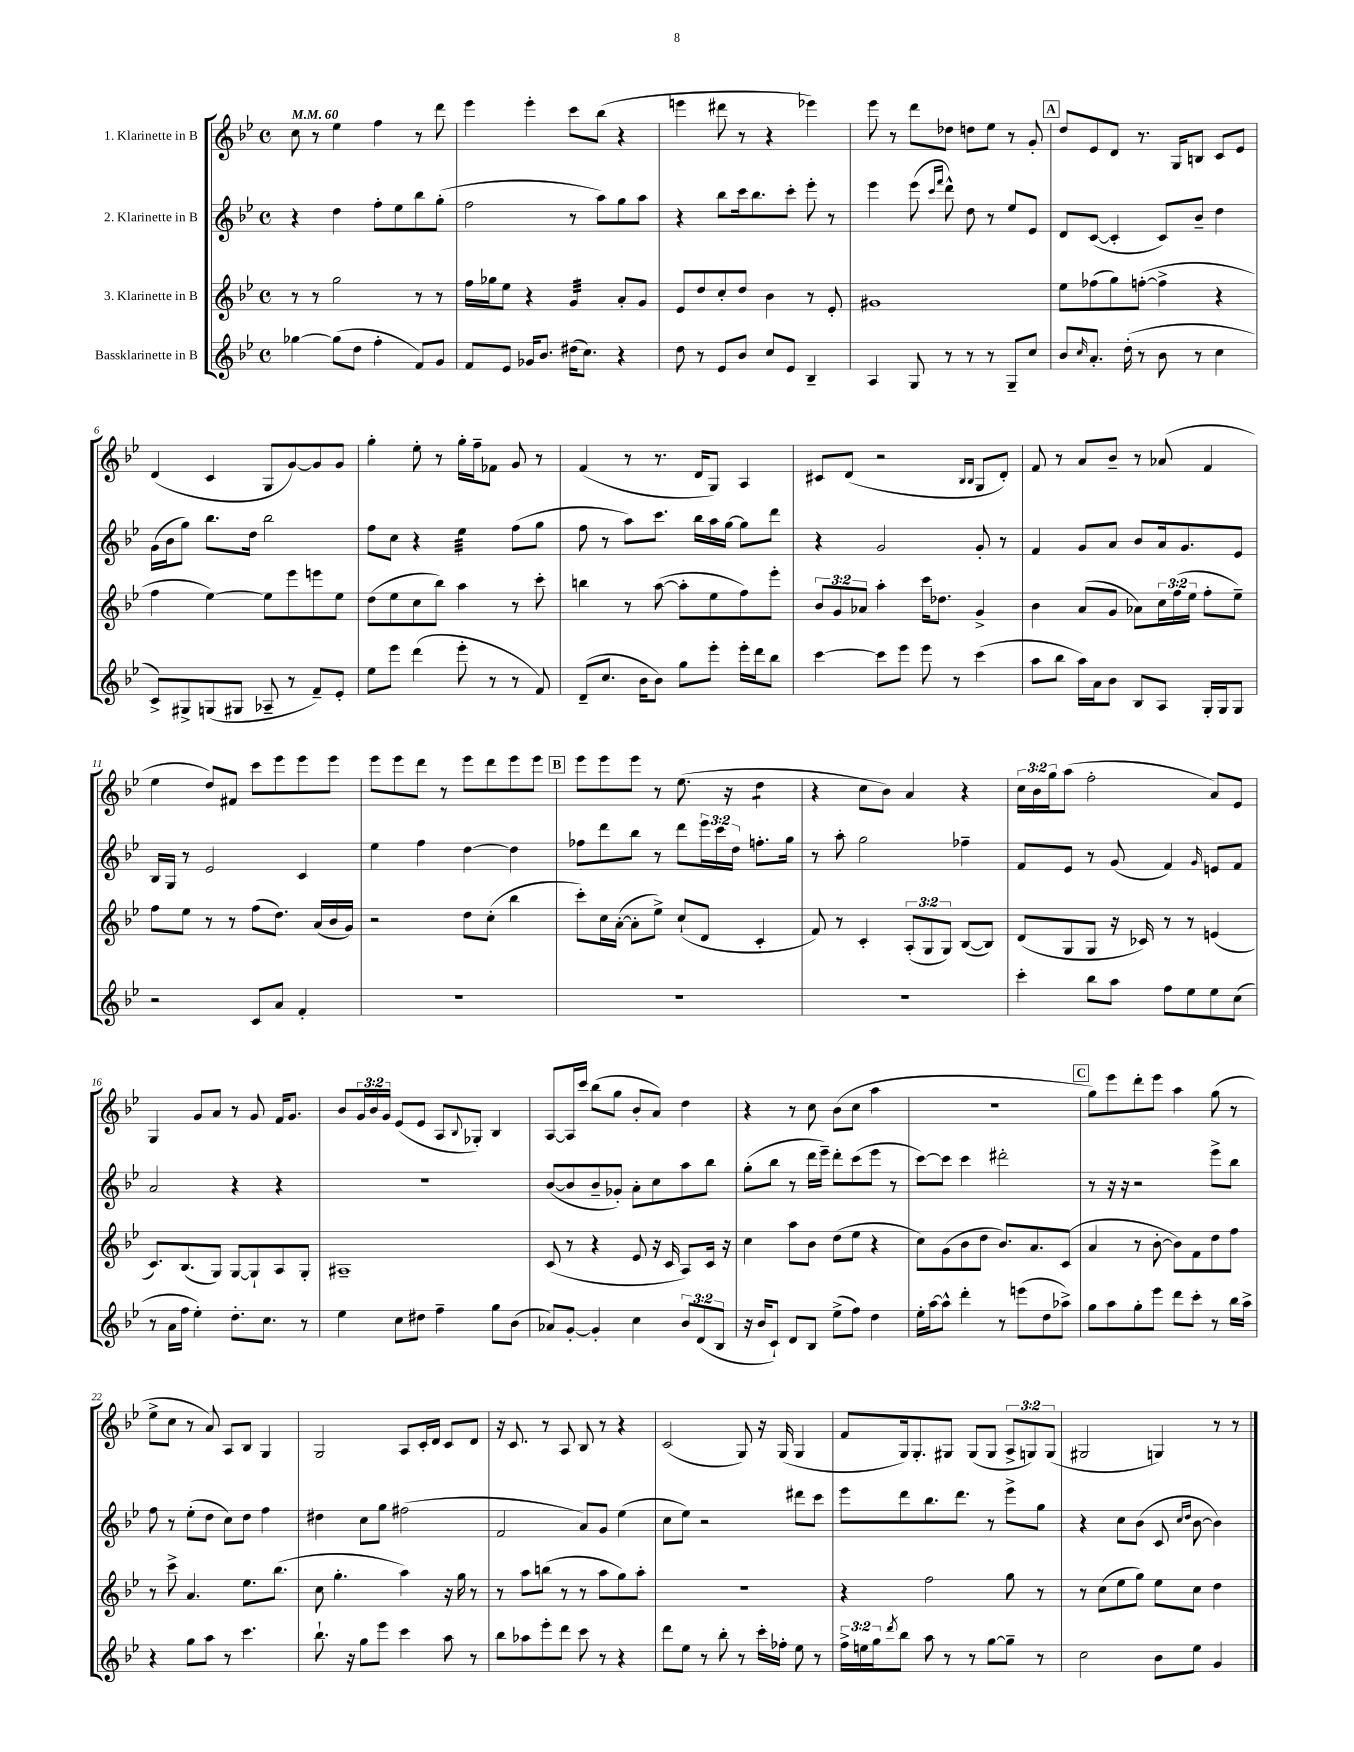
<<
\new StaffGroup <<
\new Staff = "s0" \with { instrumentName = "1. Klarinette in B" } {
    \clef treble \key bes \major \defaultTimeSignature \time 4/4 \override Staff.TupletNumber.text = #tuplet-number::calc-fraction-text \tempo 4 = 60
    c''8 r8 ees''4 f''4 r8 d'''8 |
    ees'''4 ees'''4-. c'''8 bes''8( r4 |
    e'''4 dis'''8 r8 r4 ees'''4) |
    ees'''8 r8 d'''8 des''8 d''8 ees''8 r8 g'8-. |
    \mark \markup { \box "A" } d''8 ees'8 d'8 r8. g16 b8 c'8 ees'8 |
    d'4( c'4 g8 g'8~) g'8 g'8 |
    g''4-. ees''8-. r8 g''16-. f''16-- fes'8 g'8 r8 |
    f'4( r8 r8. d'16 g8) a4 |
    cis'8 d'8( r2 \grace { bes16 bes16 } g8 d'8-.) |
    f'8 r8 a'8 bes'8-- r8 aes'8( f'4 |
    ees''4 d''8) fis'8 c'''8 ees'''8 ees'''8 ees'''8 |
    ees'''8 ees'''8 d'''8 r8 ees'''8 d'''8 ees'''8 ees'''8 |
    \mark \markup { \box "B" } ees'''8 ees'''8 ees'''8 r8 ees''8.( r16 d''4:8 |
    r4 c''8 bes'8) a'4 r4 |
    \tuplet 3/2 { c''16 bes'16 g''16 } a''8( f''2-. a'8) ees'8 |
    g4 g'8 a'8 r8 g'8 f'16 g'8. |
    bes'8 \tuplet 3/2 { g'16 bes'16 g'16 } ees'8( ees'8 a8 \appoggiatura { bes8 } ges8-.) bes4 |
    a8~ a16 c'''16 bes''8( g''8 bes'8-. a'8) d''4 |
    r4 r8 c''8 bes'8( c''8 a''4 |
    R1 |
    \mark \markup { \box "C" } g''8) ees'''8 d'''8-. ees'''8 a''4 g''8( r8 |
    ees''8-> c''8 r8 a'8) a8 bes8 g4 |
    g2 a8 c'16-. d'16 c'8 d'8 |
    r16 c'8. r8 a8 bes8 r8 r4 |
    c'2( g8) r16 g16( g4 |
    f'8 g16) g8.-. gis8 gis8( gis8 \tuplet 3/2 { a8-> g8) g8( } |
    gis2 g4) r8 r8 \bar "|." |
}
\new Staff = "s1" \with { instrumentName = "2. Klarinette in B" } {
    \clef treble \key bes \major \defaultTimeSignature \time 4/4 \override Staff.TupletNumber.text = #tuplet-number::calc-fraction-text
    r4 d''4 f''8-. ees''8 bes''8 g''8-.( |
    f''2 r8 a''8) g''8 a''8 |
    r4 bes''8 c'''16 bes''8. c'''8-. ees'''8-. r8 |
    ees'''4 ees'''8( \grace { c'''16 f'''16 } d'''8-^) d''8 r8 ees''8 ees'8 |
    \mark \markup { \box "A" } d'8 c'8~( c'4-. c'8) bes'8-- d''4 |
    g'16( bes'16 g''8) bes''8. d''16 bes''2 |
    f''8 c''8 r4 ees''4:32 f''8( g''8 |
    f''8 r8 a''8) c'''8. bes''16 a''16 g''16~ g''8 d'''8 |
    r4 g'2 g'8-. r8 |
    f'4 g'8 a'8 bes'8 a'16 g'8. ees'8 |
    bes16 g16 r8 ees'2 c'4 |
    ees''4 f''4 d''4~ d''4 |
    \mark \markup { \box "B" } fes''8 d'''8 bes''8 r8 d'''8 \tuplet 3/2 { ees'''16 c'''16 d''16 } f''8.-. g''16 |
    r8 a''8-. g''2 fes''4-- |
    f'8 ees'8 r8 g'8( f'4) \grace { g'16 } e'8 f'8 |
    a'2 r4 r4 |
    r1 |
    bes'8~( bes'8 bes'8-- ges'8-.) a'8-. c''8 a''8 bes''8 |
    g''8-.( bes''8 r8 d'''16 ees'''16--) d'''8-. c'''8( ees'''8 r8 |
    c'''8~) c'''8 c'''4 dis'''2-. |
    \mark \markup { \box "C" } r8 r16 r16 r2 ees'''8-> bes''8 |
    f''8 r8 ees''8-.( d''8 c''8) d''8 f''4 |
    dis''4 c''8 g''8 fis''2( |
    f'2 a'8) g'8 ees''4( |
    c''8 ees''8) r2 dis'''8 c'''8 |
    ees'''8 d'''8 bes''8. d'''8. r8 ees'''8-> g''8 |
    r4 c''8 bes'8( c'8 \grace { c''16 d''16 } bes'8~ bes'4) \bar "|." |
}
\new Staff = "s2" \with { instrumentName = "3. Klarinette in B" } {
    \clef treble \key bes \major \defaultTimeSignature \time 4/4 \override Staff.TupletNumber.text = #tuplet-number::calc-fraction-text
    r8 r8 g''2 r8 r8 |
    f''16 ges''16 ees''8 r4 g'4:32 a'8-. g'8 |
    ees'8 d''8 c''8-. d''8 bes'4 r8 ees'8-. |
    gis'1 |
    \mark \markup { \box "A" } ees''8 fes''8( g''8) f''8~-.( f''4-> r4 |
    f''4 ees''4~) ees''8 ees'''8 e'''8 ees''8 |
    d''8( ees''8 c''8 bes''8) a''4 r8 c'''8-. |
    b''4 r8 a''8~( a''8-. ees''8 f''8) ees'''8-. |
    \tuplet 3/2 { bes'8 g'8 aes'8 } a''4-. c'''16 des''8. g'4-> |
    bes'4 a'8( g'8 aes'8) \tuplet 3/2 { c''16 f''16( ees''16 } f''8-. ees''8--) |
    f''8 ees''8 r8 r8 f''8( d''8.) a'16( bes'16 g'16) |
    r2 d''8 c''8-.( bes''4 |
    \mark \markup { \box "B" } c'''8-.) c''16 a'16~-.( a'8-. ees''8->) c''8-!( d'8 c'4-. |
    f'8) r8 c'4-. \tuplet 3/2 { a8-.( g8 g8) } bes8~( bes8) |
    d'8( g8 g8 r16 ces'16) r8 r8 e'4( |
    c'8.) bes8.( g8) g8~ g8-! a8 g8-. |
    ais1-- |
    c'8( r8 r4 ees'8 r16 c'16 a8) c'16 r16 |
    c''4 a''8 bes'8 d''8( ees''8 r4 |
    c''8) g'8( bes'8 d''8 bes'8.) a'8. c'8( |
    \mark \markup { \box "C" } a'4 r8 bes'8~-. bes'8) f'8 d''8 f''8 |
    r8 c'''8-> a'4. ees''8. bes''8.( |
    c''8 g''4.-. a''4) r16 g''16 r8 |
    r8 a''8 b''8( r8 r8 a''8 g''8) a''8-. |
    R1 |
    r4 f''2 g''8 r8 |
    r8 c''8( ees''8 g''8) ees''8 c''8 d''4 \bar "|." |
}
\new Staff = "s3" \with { instrumentName = "Bassklarinette in B" } {
    \clef treble \key bes \major \defaultTimeSignature \time 4/4 \override Staff.TupletNumber.text = #tuplet-number::calc-fraction-text
    ges''4~ ges''8( d''8 f''4-. f'8) g'8 |
    f'8 ees'8 ges'16 bes'8. dis''16( c''8.) r4 |
    d''8 r8 ees'8 bes'8 c''8 ees'8 bes4-- |
    a4 g8 r8 r8 r8 g8-- c''8 |
    \mark \markup { \box "A" } bes'8 \grace { c''16 } a'8.-. d''16-.( r8 bes'8 r8 c''4 |
    c'8->) gis8-> g8( gis8 aes8-- r8 f'8--) ees'8-. |
    ees''8 ees'''8 d'''4( ees'''8-. r8 r8 f'8) |
    d'8--( c''8. bes'16 bes'8) g''8 ees'''8-. ees'''16-. d'''16 bes''8 |
    c'''4~ c'''8 ees'''8 ees'''8 r8 c'''4( |
    a''8 bes''8 a''16) a'16 bes'8 bes8 a8 g16-. g16 g8 |
    r2 c'8 a'8 f'4-. |
    R1 |
    \mark \markup { \box "B" } R1 |
    R1 |
    c'''4-. bes''8 a''8 f''8 ees''8 ees''8 c''8( |
    r8 a'16 f''16 ees''4-.) d''8.-. c''8. r8 |
    ees''4 c''8 dis''8 f''4-- g''8 bes'8( |
    aes'8) g'8~-. g'4-. c''4 \tuplet 3/2 { bes'8 d'8( bes8 } |
    r16 bes'16 c'8-!) d'8 bes8 ees''8->( f''8) d''4 |
    ees''16-. a''16~ a''8-^ d'''4-. r8 e'''8( d''8 aes''8->) |
    \mark \markup { \box "C" } g''8 a''8 g''8-. ees'''8 d'''8 c'''8-. r8 bes''16 a''16-> |
    r4 g''8 a''8 r8 c'''4. |
    bes''8.-! r16 g''8 ees'''8 c'''4 a''8 r8 |
    bes''8 aes''8 ees'''8-. d'''8 c'''8 r8 r4 |
    d'''8 ees''8 r8 bes''8-. r8 c'''16-. fes''16-. ees''8 r8 |
    \tuplet 3/2 { f''16-> e''16 g''16 } \acciaccatura { d'''8 } bes''8 a''8 r8 r8 g''8~ g''8-- r8 |
    c''2 bes'8 ees''8 g'4 \bar "|." |
}
>>
>>
